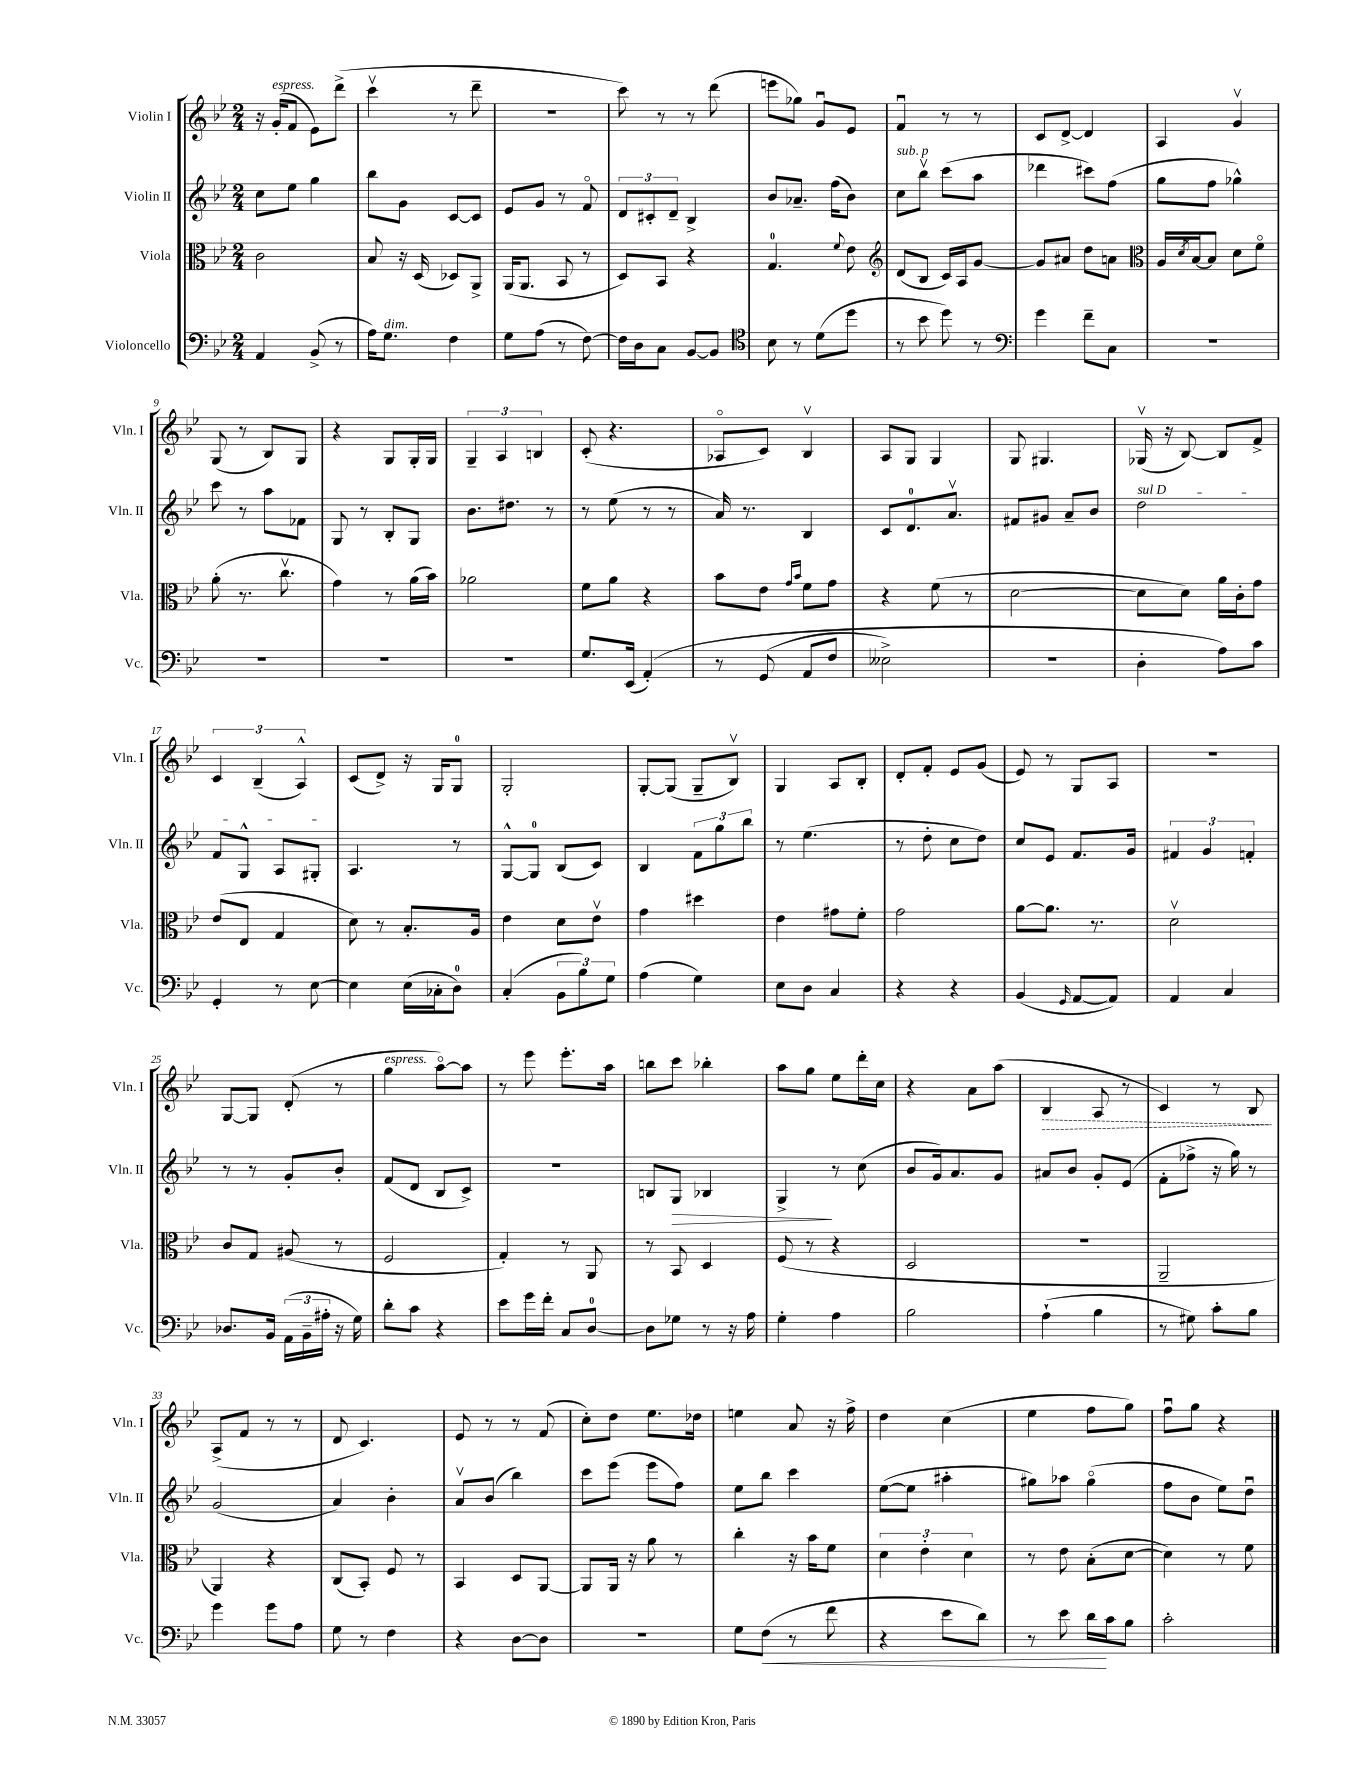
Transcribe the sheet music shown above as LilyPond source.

<<
\new StaffGroup <<
\new Staff = "s0" \with { instrumentName = "Violin I" shortInstrumentName = "Vln. I" } {
    \clef treble \key bes \major \numericTimeSignature \time 2/4
    r16 g'16-.^\markup { \italic "espress." }( f'8 ees'8) d'''8->( |
    c'''4\upbow r8 d'''8-- |
    R2 |
    c'''8) r8 r8 d'''8( |
    e'''8 ges''8) g'8\downbow ees'8 |
    f'4\downbow r8 r8 |
    c'8 d'8~-> d'4 |
    a4 g'4\upbow |
    g8( r8 bes8) g8 |
    r4 g8 g16-. g16 |
    \tuplet 3/2 { g4-- a4 b4 } |
    c'8-.( r4. |
    aes8\flageolet c'8) bes4\upbow |
    a8 g8 g4 |
    g8 gis4. |
    ges16\upbow( r16 bes8~) bes8 f'8-> |
    \tuplet 3/2 { c'4 bes4--( a4-^) } |
    c'8( d'8->) r16 g16 g8-0 |
    g2-. |
    g8~-. g8( g8-- bes8\upbow) |
    g4 a8 bes8-. |
    d'8-. f'8-. ees'8 g'8( |
    ees'8) r8 g8 a8 |
    R2 |
    g8~ g8 d'8-.( r8 |
    g''4^\markup { \italic "espress." } a''8~\flageolet) a''8 |
    r8 ees'''8 ees'''8.-. a''16 |
    b''8 c'''8 bes''4-. |
    a''8 g''8 ees''8 d'''16-. c''16 |
    r4 a'8 a''8( |
    \once \override Hairpin.style = #'dashed-line bes4\> a8 r8 |
    c'4) r8 bes8\! |
    a8->( f'8 r8 r8 |
    d'8 c'4.) |
    ees'8 r8 r8 f'8( |
    c''8-.) d''8 ees''8. des''16 |
    e''4 a'8 r16 f''16-> |
    d''4 c''4( |
    ees''4 f''8 g''8) |
    f''8\downbow g''8 r4 \bar "|." |
}
\new Staff = "s1" \with { instrumentName = "Violin II" shortInstrumentName = "Vln. II" } {
    \clef treble \key bes \major \numericTimeSignature \time 2/4
    c''8 ees''8 g''4 |
    bes''8 g'8 c'8~ c'8 |
    ees'8 g'8 r8 f'8\flageolet |
    \tuplet 3/2 { d'8 cis'8-. d'8-- } bes4-> |
    bes'8 aes'8.-- f''16( bes'8) |
    c''8^\markup { \italic "sub. p" } bes''8\upbow c'''8( a''8 |
    des'''4 cis'''8) f''8( |
    g''8 f''8 ges''4-^) |
    c'''8 r8 a''8 fes'8 |
    g8 r8 bes8-. g8 |
    bes'8. dis''8. r8 |
    r8 ees''8( r8 r8 |
    a'16) r8. bes4 |
    c'8 d'8.-0 a'8.\upbow |
    fis'8 gis'8 a'8-- bes'8 |
    \once \override TextSpanner.bound-details.left.text = \markup { \italic "sul D" } d''2\startTextSpan |
    f'8 g8-^ a8 gis8-.\stopTextSpan |
    a4. r8 |
    g8~-^ g8-0 bes8( c'8) |
    bes4 \tuplet 3/2 { f'8 g''8 bes''8 } |
    r8 ees''4.( |
    r8 d''8-. c''8 d''8) |
    c''8 ees'8 f'8. g'16 |
    \tuplet 3/2 { fis'4 g'4 f'4-. } |
    r8 r8 g'8-. bes'8-. |
    f'8( d'8 bes8 c'8->) |
    R2 |
    b8 g8\> bes4 |
    g4->\! r8 c''8( |
    bes'8 g'16) a'8. g'8 |
    ais'8 bes'8 g'8-. ees'8( |
    f'8-. fes''8-> r16 g''16) r8 |
    g'2( |
    a'4) bes'4-. |
    a'8\upbow bes'8( bes''4) |
    c'''8 ees'''8( ees'''8 f''8) |
    ees''8 bes''8 c'''4 |
    ees''8~( ees''8 ais''4-. |
    gis''8) aes''8 gis''4\flageolet( |
    f''8 bes'8 ees''8) d''8\downbow \bar "|." |
}
\new Staff = "s2" \with { instrumentName = "Viola" shortInstrumentName = "Vla." } {
    \clef alto \key bes \major \numericTimeSignature \time 2/4
    c'2 |
    bes8 r16 d16( des8) a,8-> |
    a,16( a,8. bes,8 r8 |
    d8) bes,8 r4 |
    g4.-0 \appoggiatura { f'8 } ees'8 |
    \clef treble d'8( bes8 c'16) a16 g'8~ |
    g'8 ais'8 d''8 a'8 |
    \clef alto a16 \acciaccatura { d'8 } bes16~ bes8 d'8 f'8\flageolet |
    a'8-.( r8. c''8.\upbow |
    g'4) r8 a'16( bes'16) |
    aes'2 |
    f'8 a'8 r4 |
    bes'8 ees'8 \grace { g'16 bes'16 } f'8 g'8 |
    r4 f'8( r8 |
    d'2~ |
    d'8 d'8) a'16 c'16-. g'8 |
    ees'8( ees8 g4 |
    d'8) r8 bes8.-. a16 |
    ees'4 d'8 ees'8\upbow |
    g'4 dis''4 |
    ees'4 gis'8 f'8-. |
    g'2 |
    a'8~ a'8. r8. |
    d'2\upbow |
    c'8 g8 ais8( r8 |
    f2 |
    g4-.) r8 a,8 |
    r8 bes,8 d4 |
    f8( r8 r4 |
    d2 |
    R2 |
    a,2-- |
    a,4) r4 |
    c8( bes,8-.) f8 r8 |
    bes,4 d8 a,8~ |
    a,8 a,16 r16 a'8 r8 |
    c''4-. r16 bes'16 f'8 |
    \tuplet 3/2 { d'4 ees'4-. d'4 } |
    r8 ees'8 bes8-.( d'8~ |
    d'4) r8 f'8 \bar "|." |
}
\new Staff = "s3" \with { instrumentName = "Violoncello" shortInstrumentName = "Vc." } {
    \clef bass \key bes \major \numericTimeSignature \time 2/4
    a,4 bes,8->( r8 |
    a16) g8.^\markup { \italic "dim." } f4 |
    g8 a8( r8 f8~) |
    f16 d16 c8 bes,8~ bes,8 |
    \clef tenor bes8 r8 d'8( d''8 |
    r8 bes'8 d''8) r8 |
    \clef bass g'4 f'8-- c8 |
    R2 |
    R2 |
    R2 |
    R2 |
    g8. ees,16( a,4-.)\( |
    r8 g,8( a,8 f8 |
    eeses2->) |
    r2 |
    d4-. a8\) c'8 |
    g,4-. r8 ees8~ |
    ees4 ees16( ces16-. d8-0) |
    c4-.( \tuplet 3/2 { bes,8 bes8) g8 } |
    a4( g4) |
    ees8 d8 c4 |
    r4 r4 |
    bes,4( \grace { g,16 } a,8~ a,8) |
    a,4 c4 |
    des8. bes,16 \tuplet 3/2 { a,16( bes,16-- ais16-. } r16 g16) |
    d'8-. c'8 r4 |
    ees'8 g'16 f'16-. c8 d8-0~ |
    d8 ges8 r8 r16 a16 |
    g4-. a4 |
    bes2 |
    a4-!( bes4 |
    r8 gis8) c'8-. bes8 |
    g'4 g'8 a8 |
    g8 r8 f4 |
    r4 d8~ d8 |
    r2 |
    g8 f8\<( r8 f'8 |
    r4 ees'8 d'8) |
    r8 ees'8 d'16\! c'16 bes8 |
    c'2-. \bar "|." |
}
>>
>>
